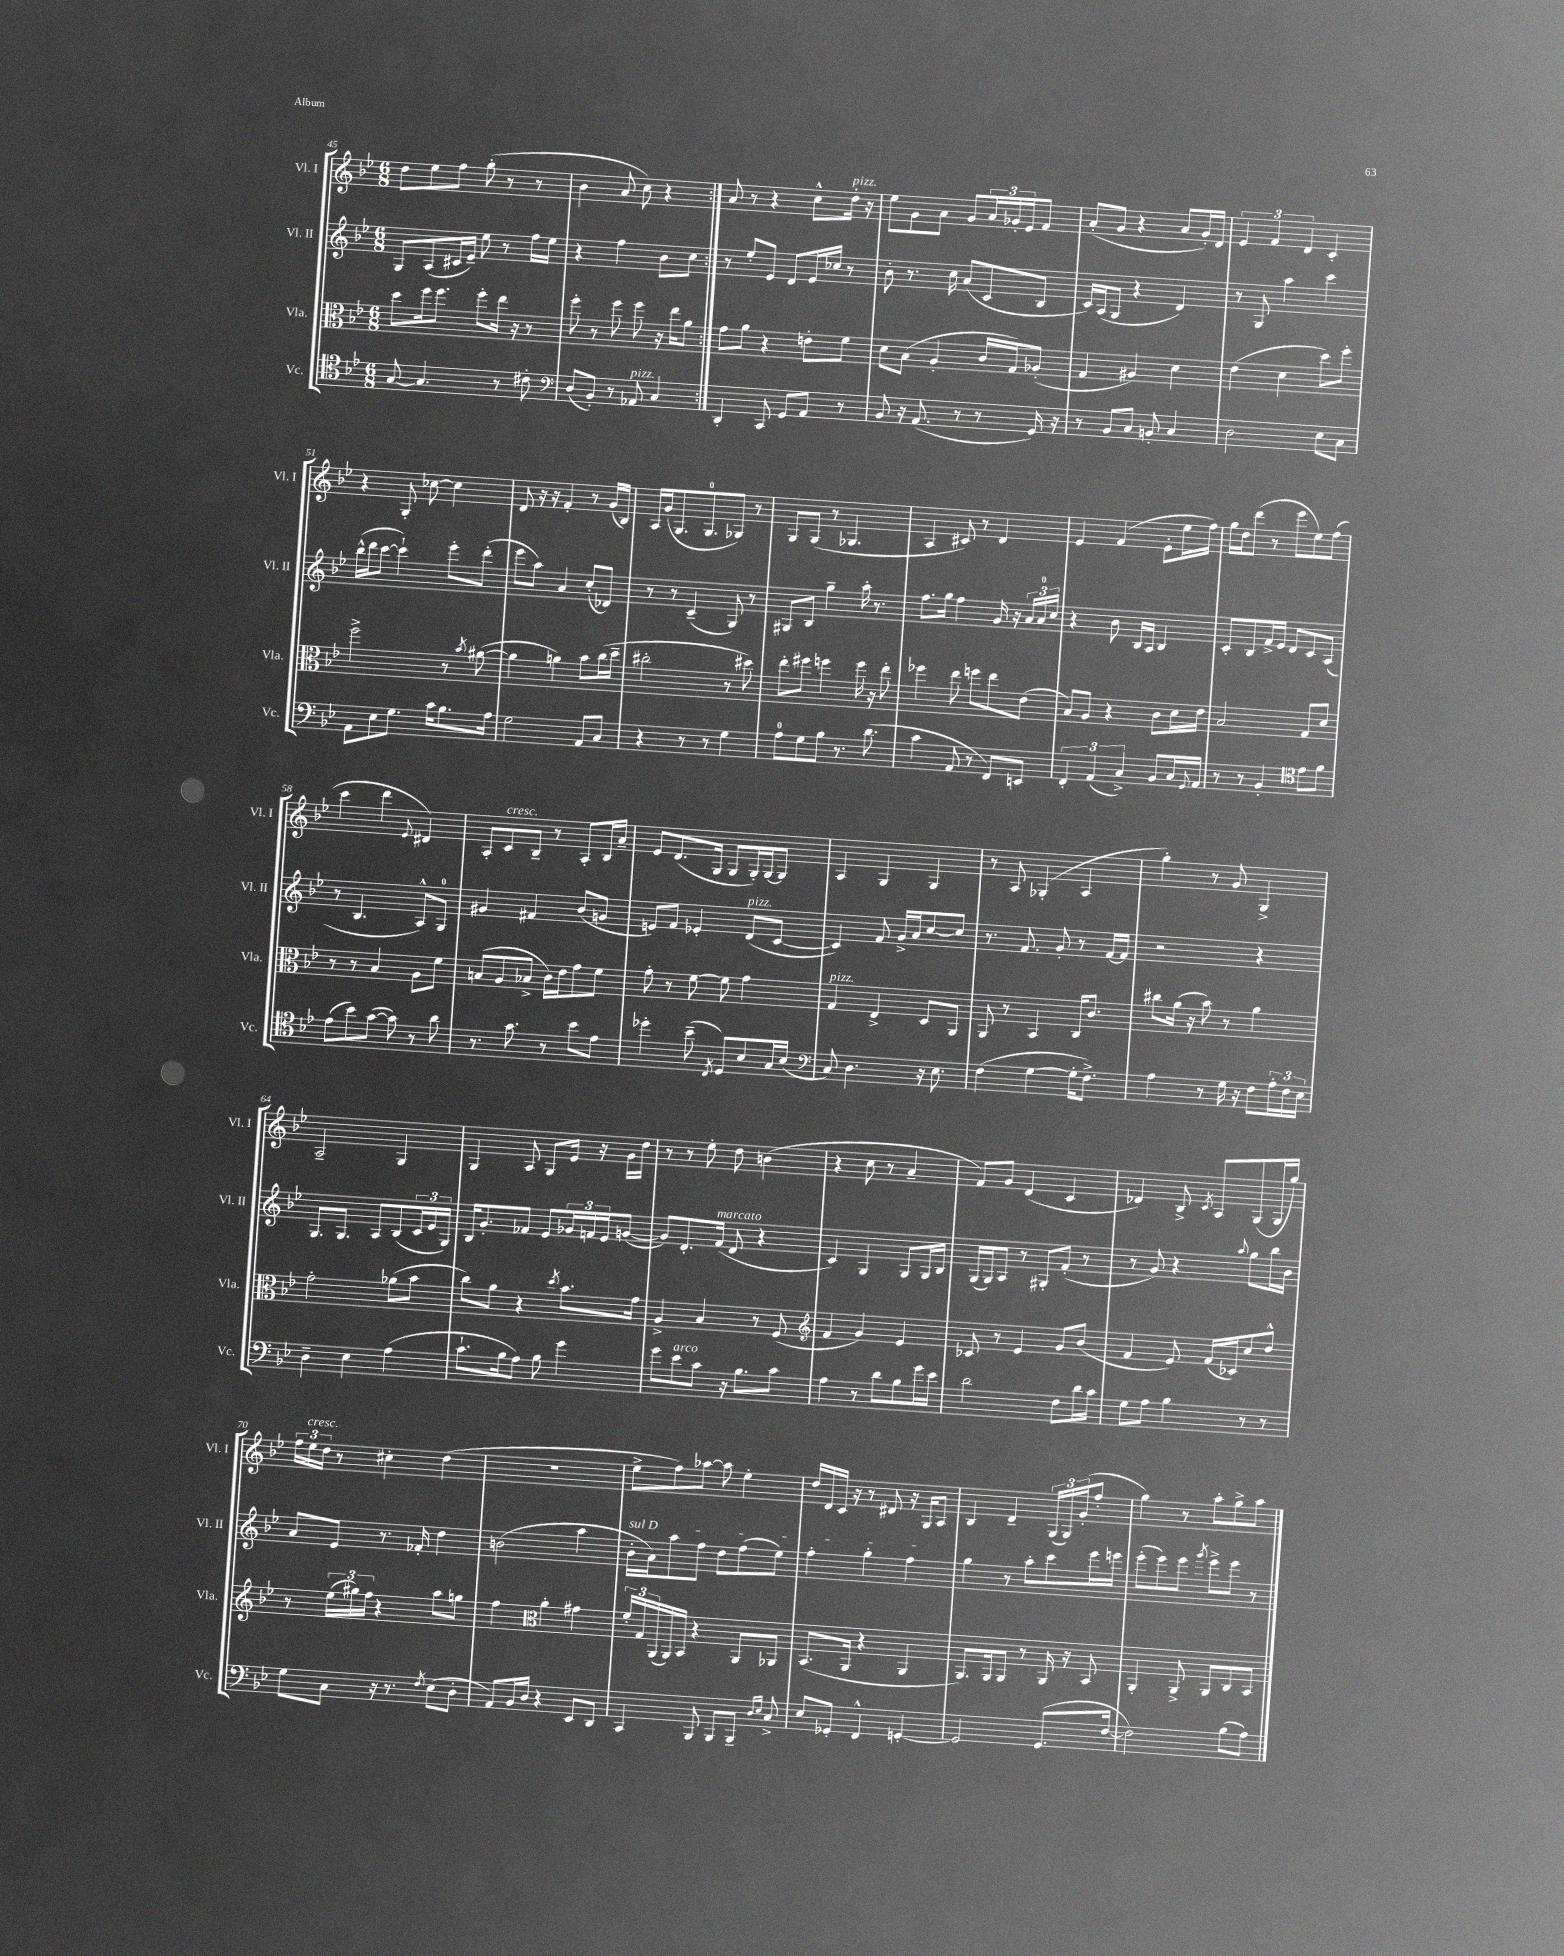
<<
\new StaffGroup <<
\new Staff = "s0" \with { instrumentName = "Vl. I" shortInstrumentName = "Vl. I" } {
    \clef treble \key bes \major \numericTimeSignature \time 6/8
    \repeat volta 2 { d''8 ees''8 f''8 g''8-.( r8 r8 |
    bes'4 a'8 c''8) r4 | }
    a'8 r8 r4 c''8-^ d''16-.^\markup { \italic "pizz." } r16 |
    ees''8 g'8 a'8 g'8 \tuplet 3/2 { a'16 ges'16-. ees'16 } f'8 |
    a'8-.( g'8 r4 a'8 g'16-.) d'16 |
    \tuplet 3/2 { ees'4 f'4 d'4 } c'4-. |
    r4 g8-. ces''8~ ces''4 |
    d'8 r16 r16 f'4-. r8 g'16( bes16) |
    a16 g'16( g8. g8.-0 ges8) r8 |
    g8 g8( r8 ges4. |
    a4 cis'8) r8 d'4 |
    ees'4 f'4( ees'8-. ees''16 f''16) |
    g''16 d''16 d'''8( r8 ees'''8 ees''8) f''8( |
    c'''4 d'''4 \appoggiatura { ees'8 } dis'4) |
    a8-. c'8^\markup { \italic "cresc." } bes8-- r8 a8-. bes16 a'16-- |
    ees'8 d'8.( g16 g8 g16-.) g16~ g8 |
    a4 g4 g4 |
    r8 a8 ges4-.( a4 |
    g''4-.) r8 g'8 g4-> |
    a2-- g4 |
    g4 a8 g8 ees'16 r16 g'16 d''16 |
    r8 r8 ees''8-. d''8 b'4( |
    r4 c''8 r8 a'4-- |
    f'8) g'8 d'4( c'4 |
    des'4) bes8-> \acciaccatura { c'8 } a8 g8( g16 g''16) |
    \tuplet 3/2 { f''16 ees''16^\markup { \italic "cresc." } d''16 } r8 cis''4-. d''4( |
    R2. |
    ees''8-> f''8) aes''8~ aes''8 ees''4-. |
    d''16 d'16 c'16 r16 r8 dis'8 r16 g16 a8 |
    bes4 d'4-- \tuplet 3/2 { g16( g16) g'16-.( } f''8-. |
    g''4) r8 a''8-. g''8-> a''8 \bar "|." |
}
\new Staff = "s1" \with { instrumentName = "Vl. II" shortInstrumentName = "Vl. II" } {
    \clef treble \key bes \major \numericTimeSignature \time 6/8
    \repeat volta 2 { g8 a8( cis'16 ees'16--) ees''8 r8 f''16 ees''16 |
    r4 f''4 bes'8 c''8 | }
    r8 ees''8-. ees'8 d'8 ees'16 ces''16 r8 |
    bes'8-. r8. c''16 a'8( c'8 bes8 |
    c'16) a16( g8 r4 d'4) |
    r8 g8 a''4 c'''4 |
    bes''16-^( d'''16 c'''8~ c'''4-!) ees'''8-. d'''8-.( |
    ees'''8 a''8) a'4 c''8-.( des'8) |
    r8 r8 c'4--( g8) r8 |
    gis8 bes8 g''4-- a''16-. r8. |
    f''8. g''16 f''4 g'16 r16 \tuplet 3/2 { a'16 a'16-0 c''16 } |
    r4 bes'8 bes16 a16 bes4 |
    c'8-. bes8 f'16-> ees'16 d'8 c'8 a8( |
    r8 bes4. a8-^) g8-0 |
    gis'4 fis'4 bes'8( g'8 |
    e'8) f'8 ees'4-. d'8^\markup { \italic "pizz." }( c'8~ |
    c'4) f'8 g'16-> a'16 c''8~ c''8 |
    r8. f'8. g'8-. r8 f'16~ f'16 |
    r2 r4 |
    g8. g8. a8 bes8( \tuplet 3/2 { c'16 ees'16 g16) } |
    bes16 g'8.-. fes'8 ees'8 \tuplet 3/2 { ges'16 f'16 ees'16 } g'8~( |
    g'8) d'8.-. f'16^\markup { \italic "marcato" }( d'8 r4 |
    c'4) g4 g8 g16 bes16 |
    g16( g16) a8 r8 gis8-. f'8-.( r8 |
    r8 g'8) r4 \appoggiatura { a''8 } g''8 bes''16 bes'16 |
    a'8 ees'8 r8. fes'16-. d''4 |
    b'2( a''4 |
    \once \override TextSpanner.bound-details.left.text = \markup { \italic "sul D" } bes'16-.\startTextSpan a'16) a''8 f''8 d''8 f''8( ees''8) |
    f''4-. g''4-. f''4\stopTextSpan |
    g''4 r8 a''8-. c'''8 ees'''16 e'''16 |
    ees'''8-.( ees'''8) ees'''8 \acciaccatura { g'''8 } ees'''8-> ees'''8 r8 \bar "|." |
}
\new Staff = "s2" \with { instrumentName = "Vla." shortInstrumentName = "Vla." } {
    \clef alto \key bes \major \numericTimeSignature \time 6/8
    \repeat volta 2 { d''8 f''16 f''8. f''8-. ees''16 r16 r8 |
    f''8-. r8 f''8 f''8 r16 ees''16 a'8 | }
    g'8 a'8 r4 e'8-. f'8 |
    d'8 bes8( a4-. c'16 g16) aes8-.( |
    g4 ais4) d'4 |
    ees'4( d'4 d''8) f''8-. |
    f''2-> r8 \acciaccatura { bes'8 } ais'8~( |
    ais'4 a'4) bes'8 c''16( d''16-- |
    cis''2-. r8 dis''8) |
    ees''8-. fis''8 f''4 f''16 r16 ees''8-. |
    fes''4 ees''8 f''8 ees''8 ees'8( |
    bes8) a8 r4 c'8 d'16 ees'16 |
    bes2 g8 d'8 |
    r8 r8 bes4 a8 f'8 |
    b8( a8 bes8-> c'16) ees'16 g'8 f'8 |
    g'8-. r8 f'8~ f'8 g'4 |
    g4^\markup { \italic "pizz." } ees4-> d8 a,8 |
    a,8 r8 bes,4 c16 c'8. |
    cis''8 a'16( r16 bes'8) r8 a'4 |
    g'2-. aes'8( bes'8 |
    c''8) a'8 r4 \acciaccatura { d''8 } bes'8. g'16 |
    a4-> bes4 r8 f8( |
    \clef treble f'4 g'4) ees'4 |
    ces'8 r8 ees'4 g'8 bes'8( |
    f'4 ees'8) f'16( ces'16) c''8 d''8-^ |
    r8 \tuplet 3/2 { ees''16( gis''16) f''16 } r4 a''8 g''8 |
    f''4 \clef alto a'4-. gis'4 |
    \tuplet 3/2 { f'16-. g16 a,16( } a,16) bes,16 r4 a,8 aes,8 |
    bes,8.( a,16 r4 a,4 |
    a,8.) a,16 a,8 r8 a,16 r16 bes,8 |
    a,4-. a,8-> a,8 c8 bes,8 \bar "|." |
}
\new Staff = "s3" \with { instrumentName = "Vc." shortInstrumentName = "Vc." } {
    \clef tenor \key bes \major \numericTimeSignature \time 6/8
    \repeat volta 2 { g8~ g4. r8 cis'8-. |
    \clef bass d8( bes,8-.) r8 aes,8^\markup { \italic "pizz." } c4 | }
    d,4-. c,8 g,8 a,8 r8 |
    bes,8 r16 a,8.( r8 r8 g,16) r16 |
    r8 bes,8 c8 b,8-. c4 |
    d2 ees8 c8 |
    a,8 ees8 g8. c'16 bes8. a16 |
    g2 a,8 c8 |
    r4 r8 r8 g4 |
    a8-0 g8 bes8 r8. d'8.( |
    c'4 a,8 r8 f,8) e,8 |
    \tuplet 3/2 { f,4-. a,4( c4->) } bes,8 c16 \appoggiatura { g,8 } a,16 |
    r8 r8 bes,4-. \clef tenor ees'8 f'8 |
    ees'8( bes'8) g'8~( g'8) r8 a'8 |
    r8. g'8. r8 bes'8 ees'8 |
    des''4-. bes'8--( \acciaccatura { c8 } d8) bes8 g16 bes16( |
    \clef bass c8) d4. r16 ees8. |
    f4( g4~ g16-. f8.->) |
    a4 r8 g16 r16 f8 \tuplet 3/2 { a16-. f16 ees16 } |
    d4-- ees4 a4( |
    c'8.-! bes16 a8) bes8 g'4 |
    g'8 ees'8^\markup { \italic "arco" } c'8 r16 bes8. c'8 |
    a4 r8 d'8 bes8 g'16 ees'16 |
    d'2 f8 d'16 c'16 |
    g8 a8 bes4 r8 r8 |
    g8 c8 r16 r8. \acciaccatura { f8 } ees8( d8-. |
    a,8) bes,16 d16 r4 ees,8 d,8 |
    c,4 bes,,8 bes,,8 bes,,8-- \grace { d16 ees16 } c8-> |
    ees8 ges,8-. f,4-^ g,4~-. |
    g,2 g,8.( f16~ |
    f2) bes8( a8) \bar "|." |
}
>>
>>
\layout { \context { \Score currentBarNumber = #45 } }
